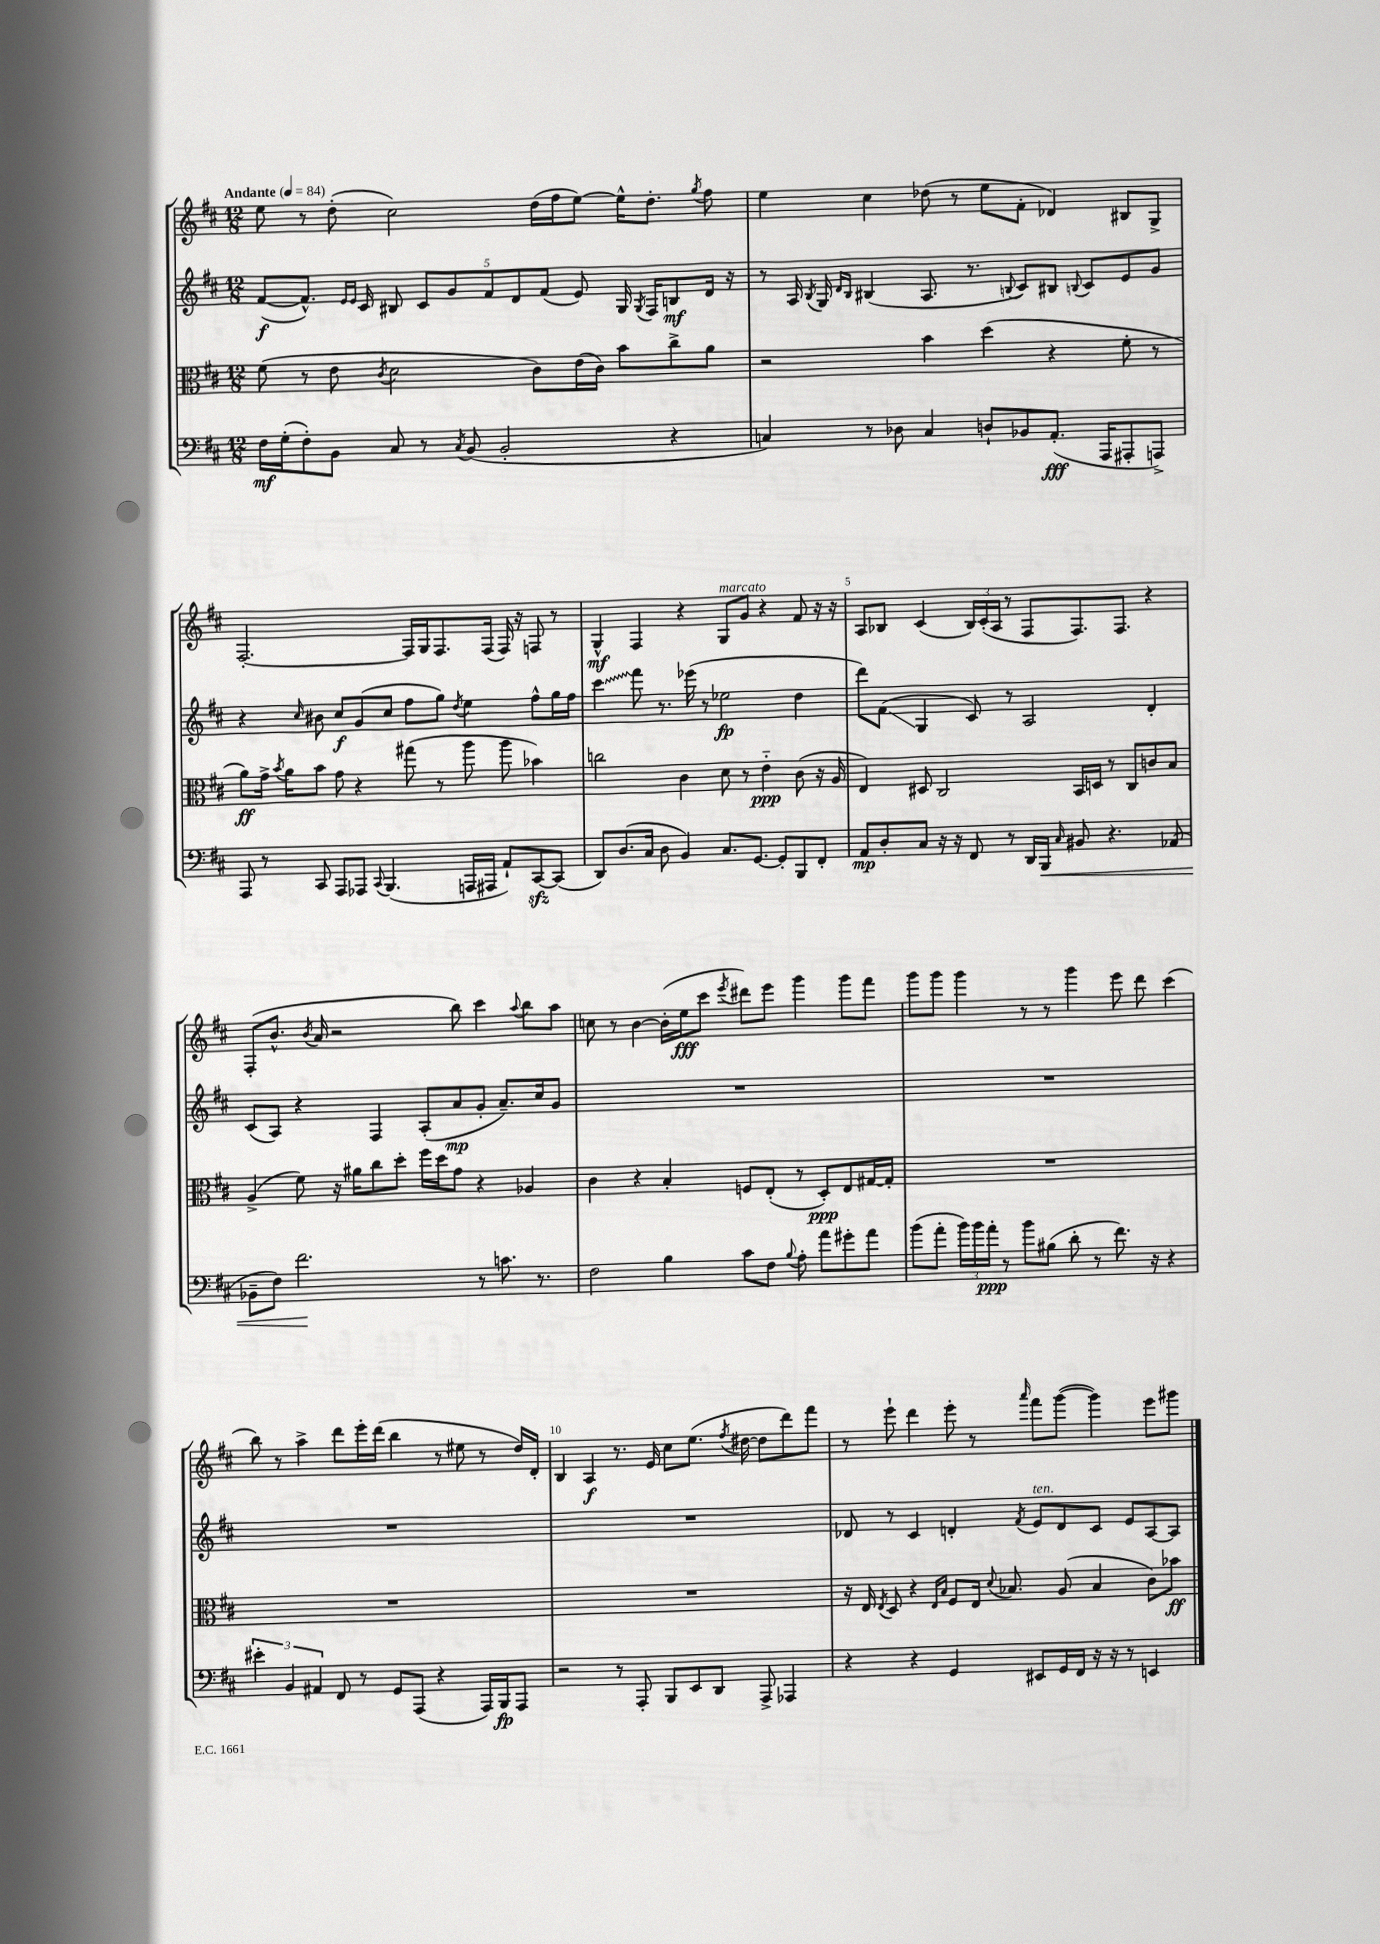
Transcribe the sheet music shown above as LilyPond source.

<<
\new StaffGroup <<
\new Staff = "s0" {
    \clef treble \key d \major \numericTimeSignature \time 12/8 \tempo "Andante" 4 = 84
    \autoBeamOff e''8 r8 d''8-.( cis''2) d''16[( fis''16 e''8]~) e''16[-^ d''8.]-. \acciaccatura { g''8 } fis''8 |
    e''4 cis''4 des''8( r8 e''8[ fis'8]-. des'4) bis8[ g8]-> |
    fis2.~-. fis16[ g16 fis8. fis16]( fis16) r16 f8 r8 |
    g4-^\mf fis4 r4 g8[^\markup { \italic "marcato" } g'8] r4 fis'8 r16 r16 |
    a8[ bes8] cis'4( \tuplet 3/2 { bes16[) cis'16-.( a16] } r8 fis8[ fis8.) fis8.] r4 |
    fis8[-.( b'8.]-^ \acciaccatura { b'8 } a'16 r2 b''8) cis'''4 \appoggiatura { a''8 } b''8[ a''8] |
    c''8 r8 b'4~ b'16[-.( e''16\fff cis'''8] \acciaccatura { e'''8 } dis'''8[) e'''8] g'''4 g'''8[ fis'''8] |
    g'''8[ g'''8] g'''4 r8 r8 g'''4 e'''8 d'''8 cis'''4( |
    b''8) r8 a''4-> d'''8[ e'''16-. d'''16]( b''4 r8 eis''8 r8 d''16[) d'16]-. |
    b4 a4\f r8. e'16 cis''8[ e''8.]( \acciaccatura { fis''8 } dis''16~ dis''8[ d'''8) fis'''8] |
    r8 e'''8-! d'''4 e'''8-. r8 \grace { a'''16 } fis'''8[ g'''8]~( g'''4) e'''8[ gis'''8] \bar "|." |
}
\new Staff = "s1" {
    \clef treble \key d \major \numericTimeSignature \time 12/8
    \autoBeamOff fis'8[~\f( fis'8.]-^) \grace { e'16[ e'16] } cis'16 bis8 \tuplet 5/4 { cis'8[ g'8 fis'8 d'8 fis'8]( } e'8) g16 \acciaccatura { g8 } fis16[ b8\mf d'16] r16 |
    r8 a16 \acciaccatura { b8 } g16 \grace { d'16[ b16] } bis4( a8. r8. \appoggiatura { b8 } cis'8[) bis8] \appoggiatura { b8 } cis'8[ e'8 g'8] |
    r4 \grace { cis''16 } bis'8 cis''8[\f g'8( cis''8] fis''8[ g''8]) \acciaccatura { d''8 } e''4 fis''8[-^ g''16 fis''16] |
    \once \override Glissando.style = #'zigzag cis'''4\glissando fis'''8 r8. ees'''16( r8 ees''2\fp d''4 |
    d'''8[) fis'8]\glissando( g4 cis'8) r8 a2 d'4-. |
    cis'8[( a8]) r4 fis4 a8[-.( a'8\mp g'8]-. a'8.[--) cis''16 g'8] |
    R1. |
    R1. |
    R1. |
    R1. |
    des'8 r8 cis'4 d'4-. \acciaccatura { fis'8 } e'8[^\markup { \italic "ten." } d'8 cis'8] e'8[ a8~ a8] \bar "|." |
}
\new Staff = "s2" {
    \clef alto \key d \major \numericTimeSignature \time 12/8
    \autoBeamOff fis'8( r8 e'8 \acciaccatura { cis'8 } d'2 cis'8[) e'16( cis'16]) b'8[ cis''8-> a'8] |
    r2 b'4 d''4( r4 fis'8-. r8 |
    a'8[\ff) g'16]-> \acciaccatura { b'8 } a'16[ b'8] g'8 r4 gis''8( r8 a''8 a''8 bes'4) |
    c''2 cis'4 d'8 r8 e'4-_\ppp cis'8( r16 a16 |
    e4) dis8 cis2 b,16[ d16] r8 cis8[ c'8 b8] |
    a4->( fis'8) r16 ais'16[ cis''8 d''8]-. fis''16[ d''16 g'8] r4 aes4 |
    cis'4 r4 b4-. f8[ e8]-.( r8 d8[-.\ppp) e8 gis16~ gis16]-. |
    R1. |
    R1. |
    R1. |
    r16 e16 \acciaccatura { e8 } d8 r4 \grace { e16[ b16] } fis8[ e16] \appoggiatura { d'8 } bes8. a8( bes4 cis'8[) bes'8]\ff \bar "|." |
}
\new Staff = "s3" {
    \clef bass \key d \major \numericTimeSignature \time 12/8
    \autoBeamOff fis16[\mf g16-.( fis8-.) b,8] cis8 r8 \acciaccatura { cis8 } b,8( b,2-. r4 |
    c4) r8 des8 c4 d8[-! bes,8 a,8.]-.\fff( a,,16[ ais,,8-. a,,8]->) |
    a,,8 r8 cis,8 a,,8[ aes,,8] \appoggiatura { cis,8 } b,,4.( a,,16[ ais,,16] a,8[-!) cis,8~\sfz cis,8]( |
    d,8[) d8.( cis16] d8 b,4) cis8.[ g,8.]~ g,8[-. b,,8 fis,8]-. |
    a,8[\mp d8-. cis8] r16 r16 fis,8 r8 d,16[ b,,16]\< \grace { cis16 } bis,8 r4. aes,8( |
    bes,8[-- fis8]) fis'2.\! r8 c'8. r8. |
    fis2 b4 cis'8[ fis8] \appoggiatura { b8 } a8-. a'8[ gis'8-. a'8] |
    b'8[( a'8]-. \tuplet 3/2 { b'16[) b'16 a'16]-.\ppp } r8 b'8[ bis8]( d'8-. r8 fis'8.) r16 r4 |
    \tuplet 3/2 { eis'4-. b,4 ais,4 } fis,8 r8 g,8[ a,,8]( r4 a,,16[) b,,16\fp a,,8] |
    r2 r8 a,,8-. b,,8[ e,8 d,8] a,,8-> aes,,4 |
    r4 r4 g,4 eis,8[ g,16 fis,16] r16 r16 r8 e,4 \bar "|." |
}
>>
>>
\layout { \context { \Score \override BarNumber.break-visibility = ##(#f #t #t) barNumberVisibility = #(every-nth-bar-number-visible 5) } }
